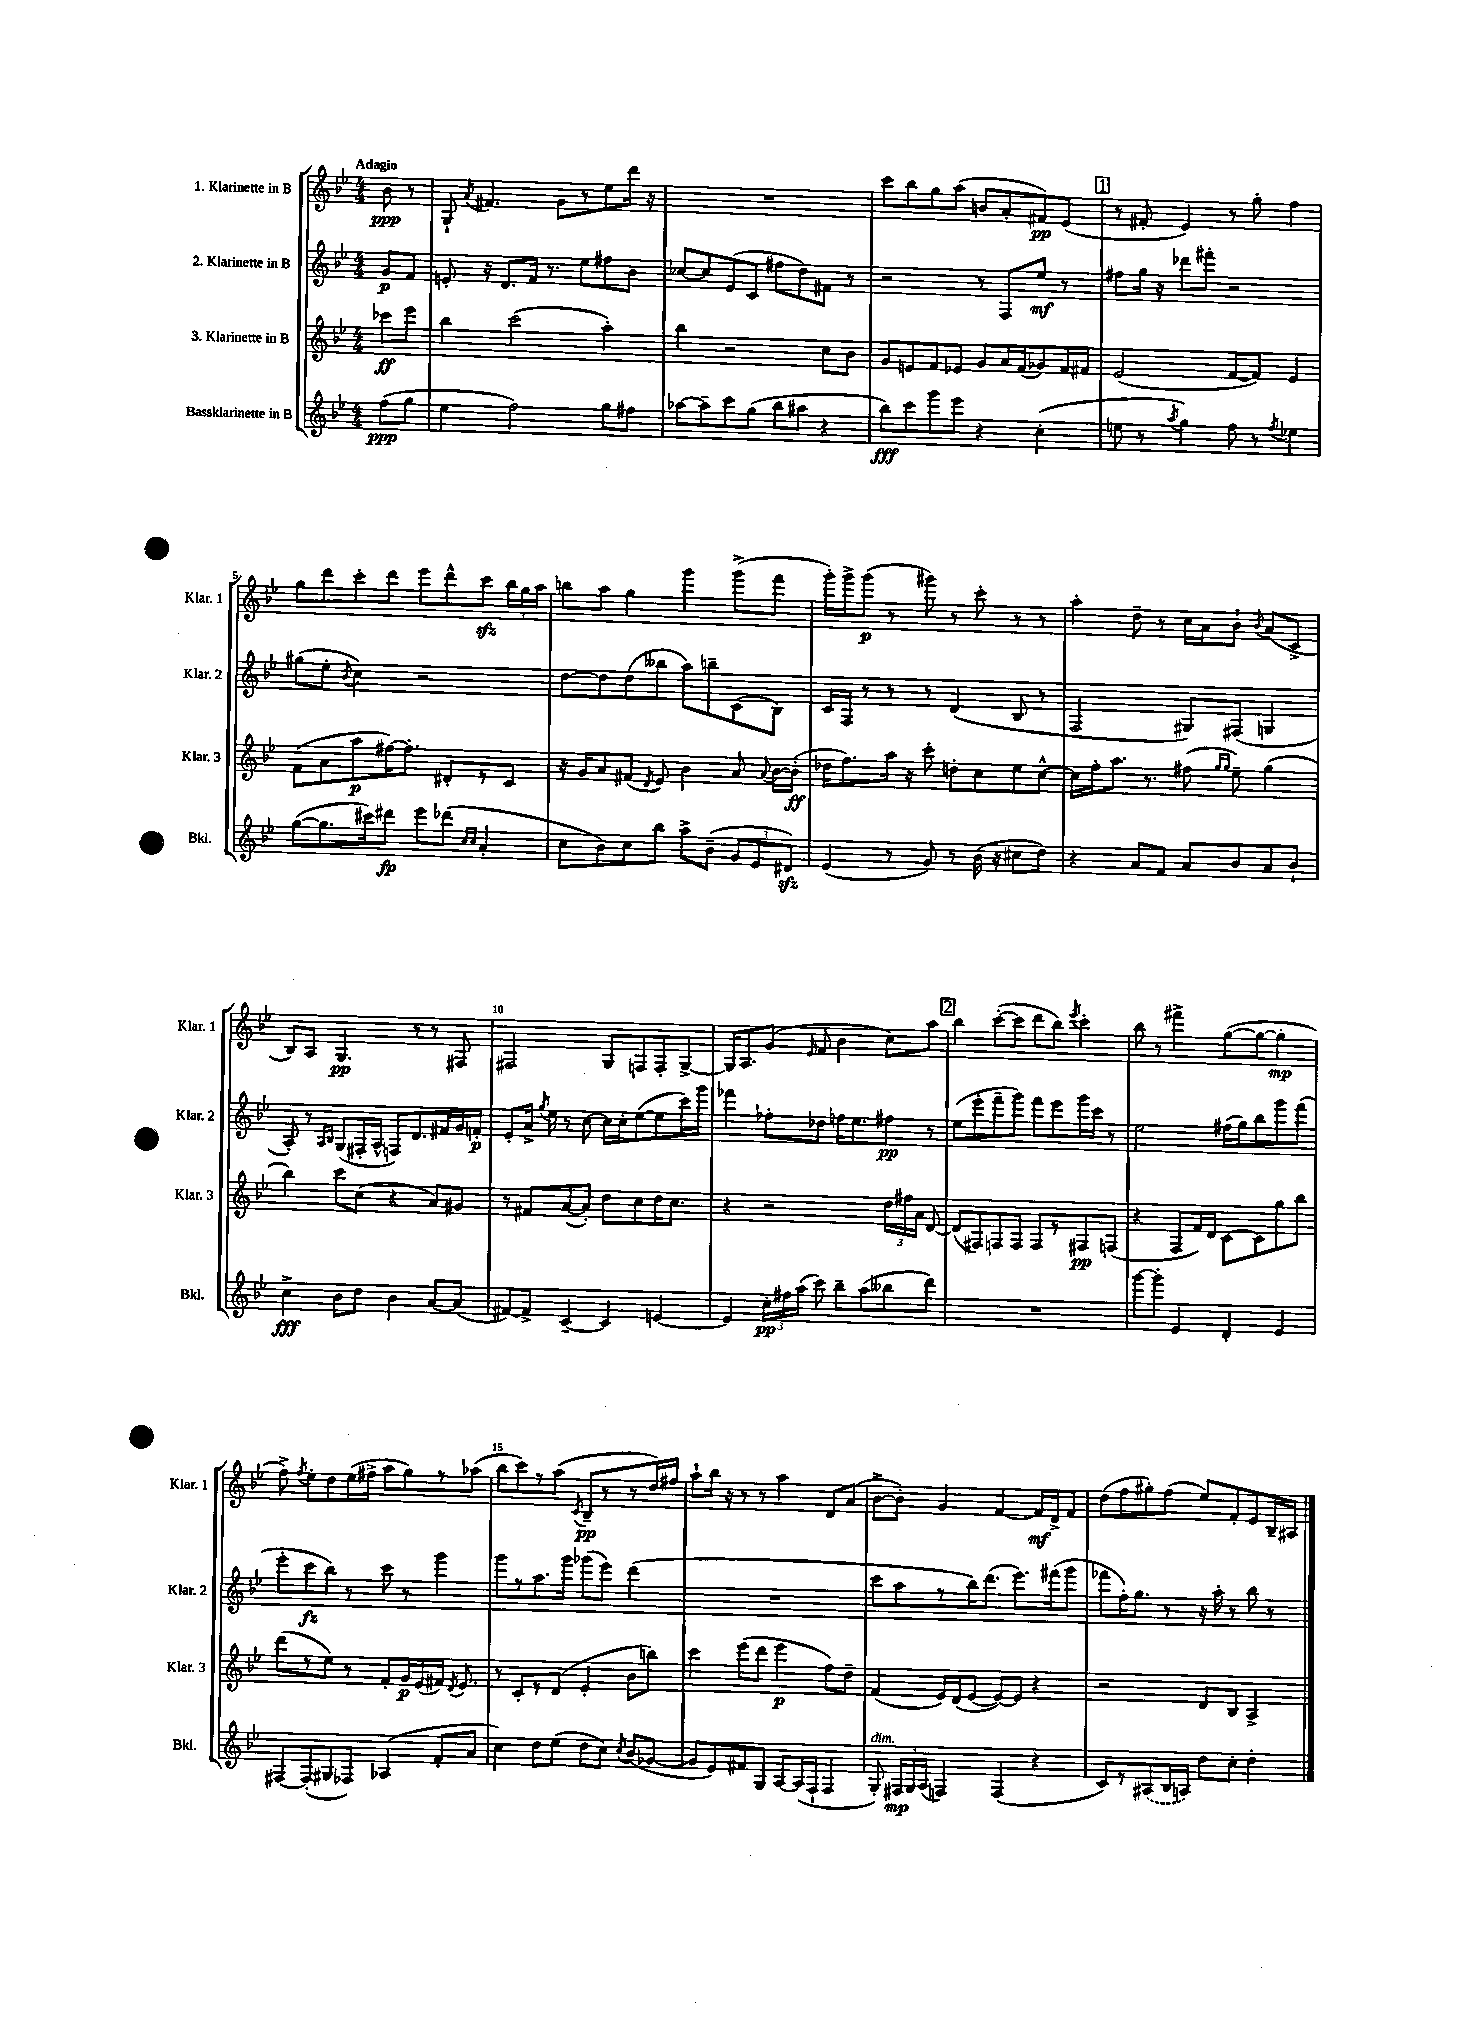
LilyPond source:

<<
\new StaffGroup <<
\new Staff = "s0" \with { instrumentName = "1. Klarinette in B" shortInstrumentName = "Klar. 1" } {
    \clef treble \key bes \major \numericTimeSignature \time 4/4 \partial 4 \tempo "Adagio"
    \autoBeamOff bes'8\ppp r8 |
    g8-! \acciaccatura { a'8 } fis'4. g'8[ r8 ees''8 d'''16] r16 |
    R1 |
    c'''8[ bes''8 g''8 a''8]( b'8[ a'8-. fis'8\pp) ees'8]( |
    \mark \markup { \box "1" } r8 fis'8-. ees'4) r8 g''8-. f''4 |
    g''8[ d'''8 c'''8-. d'''8] ees'''8[ d'''8-^ c'''8]\sfz \tuplet 3/2 { bes''16[ g''16 a''16] } |
    b''8[ a''8] g''4 g'''4 g'''8[->( f'''8] |
    g'''16[-.) g'''16-> g'''8]\p( r8 gis'''8) r8 c'''8-. r8 r8 |
    a''4-. d''8-- r8 c''16[ a'16 bes'8]-! \acciaccatura { bes'8 } a'8[( c'8]-> |
    bes8[) a8] g4.\pp r8 r8 fis8 |
    fis2 g8[ f8 f8-. g8]~-> |
    g16[ a8. g'8]( \grace { ees'16 } f'8 bes'4 c''8[) a''8] |
    \mark \markup { \box "2" } bes''4 c'''8[~-.( c'''8] d'''8[ bes''8]) \acciaccatura { ees'''8 } c'''4-. |
    bes''8 r8 fis'''4-> g''8[~( g''8]~ g''4-.\mp |
    f''8->) \acciaccatura { f''8 } ees''8[-. d''8 ees''16( fis''16]-> a''8[ g''8) r8 aes''8]( |
    bes''8[ c'''8) r8 a''8]( \acciaccatura { c'8 } bes8[--\pp r8 r8 d''16) fis''16] |
    a''8[-! bes''16] r16 r8 r8 a''4 d'8[ a'8]( |
    bes'8[~-> bes'8]-.) g'4 f'4~ f'16[\mf d'16-> f'8] |
    d''8[( f''8 gis''8-.) f''8]( ees''8[) f'8-. ees'8 bes16-- ais16] \bar "|." |
}
\new Staff = "s1" \with { instrumentName = "2. Klarinette in B" shortInstrumentName = "Klar. 2" } {
    \clef treble \key bes \major \numericTimeSignature \time 4/4 \partial 4
    \autoBeamOff g'8[\p f'8] |
    e'8-. r16 d'8.[ f'16] r8. ees''8[ fis''8 bes'8] |
    ces''8[~ ces''8 ees'8( c'8] fis''8[ d''8) fis'8] r8 |
    r2 r8 f8[ ees''8]\mf r8 |
    \mark \markup { \box "1" } fis''8[ g''16] r16 des'''8[ fis'''8]-. r2 |
    gis''8[( ees''8]-. \acciaccatura { bes'8 } c''4) r2 |
    d''8[~ d''8 d''8( beses''8] a''8[) b''8-- c'8( bes8]) |
    c'16[ f16] r8 r8 r8 d'4( bes8 r8 |
    f2 gis8[) fis8]( g4 |
    a8-.) r8 \grace { a16[ bes16] } g8[( fis16-. a16]-^ f8[) d'8. fis'16 g'16 f'16]-.\p |
    ees'8[-. a'16]-> \acciaccatura { g''8 } ees''16 r8 c''8~ c''16[ c''16-. ees''8~( ees''8 c'''16) g'''16] |
    fes'''4 fes''8[-. des''8] f''16[ ees''8. fis''8]\pp r8 |
    \mark \markup { \box "2" } ees''8[( ees'''8-. f'''8-- g'''8]) f'''8[ ees'''8 g'''16 c'''16] r8 |
    ees''2 fis''16[( g''16) bes''8 g'''8 f'''8]( |
    ees'''8[-. c'''8\fz bes''8]) r8 c'''8 r8 g'''4 |
    g'''8[ r8 a''8. g'''16] ges'''8[( ees'''8]) d'''4( |
    R1 |
    c'''8[ a''8 r8 bes''16) d'''8.]( ees'''8.[) fis'''16( g'''8] |
    fes'''8[ f''16-.) g''8.] r8 r16 a''16-. r8 bes''8 r8 \bar "|." |
}
\new Staff = "s2" \with { instrumentName = "3. Klarinette in B" shortInstrumentName = "Klar. 3" } {
    \clef treble \key bes \major \numericTimeSignature \time 4/4 \partial 4
    \autoBeamOff ces'''8[\ff ees'''8] |
    bes''4 c'''2( a''4-.) |
    bes''4 r2 c''8[ bes'8] |
    g'8[ e'8 f'8 ees'8] g'8[ a'16 f'16( ges'8) f'16 fis'16] |
    \mark \markup { \box "1" } ees'2( f'8[~ f'8]) ees'4 |
    f'8[( a'8 a''8\p fis''16~) fis''8.]-. dis'8[-. r8 c'8] |
    r16 g'16[ a'8 fis'8]( \acciaccatura { d'8 } ees'8) bes'4 a'8 \appoggiatura { a'8 } bes'16[~ bes'16]-.\ff( |
    des''16[ f''8.) a''16] r16 c'''8-. d''8[-. c''8 ees''8 c''8]~-^ |
    c''16[ f''16-. a''8.] r8. fis''8( \grace { g''16[ g''16] } ees''8--) g''4( |
    bes''4) c'''8[ c''8]( r4 a'8[) gis'8] |
    r8 fis'8[ a'8~( a'8]-.) d''8[ c''8 d''16 c''8.] |
    r4 r2 \tuplet 3/2 { d''16[ fis''16 a'16] } d'8~ |
    \mark \markup { \box "2" } d'8[( fis8) f8 f8] f8[ r8 fis8\pp f8]( |
    r4 f8[ f'16) d'16] c'8[~ c'8 g''8 bes''8] |
    d'''8[( r8 ees''8]) r8 f'8[-. g'16\p ees'16( fis'16]) \acciaccatura { d'8 } ees'8. |
    r8 c'8[-. r8 d'8]( ees'4-. bes'8[ b''8]) |
    c'''4 ees'''8[( d'''8] ees'''4\p f''8[) d''8]-- |
    f'4( ees'16[) d'16( ees'8]~ ees'8[~) ees'8] r4 |
    r2 d'8[ bes8] a4-> \bar "|." |
}
\new Staff = "s3" \with { instrumentName = "Bassklarinette in B" shortInstrumentName = "Bkl." } {
    \clef treble \key bes \major \numericTimeSignature \time 4/4 \partial 4
    \autoBeamOff f''8[\ppp( g''8] |
    ees''4 f''2) g''8[ fis''8] |
    aes''8[~ aes''8-- c'''8 g''8]( bes''8[ ais''8] r4 |
    bes''8[\fff) c'''8 g'''8 ees'''8] r4 c''4-.( |
    \mark \markup { \box "1" } e''8 r8 \acciaccatura { a''8 } g''4) f''8 r8 \acciaccatura { f''8 } ees''4 |
    g''8[~( g''8. cis'''16) dis'''8]\fp ees'''8[ des'''8]( \grace { c''16[ c''16] } a'4-. |
    c''8[ bes'8) c''8 bes''8] a''8[-> bes'8]--( \tuplet 3/2 { g'8[ ees'8 dis'8]\sfz) } |
    ees'4( r8 g'8) r8 bes'16( r16 cis''8[ d''8]) |
    r4 a'8[ f'8] a'8[ bes'8 a'8 bes'8]-! |
    c''4->\fff bes'8[ d''8] bes'4 a'8[~ a'8]( |
    fis'8[~) fis'8]-> c'4~-- c'4 e'4~ |
    e'4 \tuplet 3/2 { c''16[-.\pp fis''16 a''16]( } c'''8) bes''8[-- a''8( beses''8 d'''8]) |
    \mark \markup { \box "2" } R1 |
    g'''8[~ g'''8]-. ees'4 d'4-. ees'4 |
    fis8[~ fis8-.( gis8 fes8]) aes4( f'8[-. a'8] |
    c''4) d''8[ ees''8]( d''8[ c''8]) \acciaccatura { c''8 } bes'8[( ges'8]~ |
    ges'8[ ees'8) fis'8 g8] a8[~ a16( f16]-! f4 |
    g8-.^\markup { \italic "dim." }) \tuplet 3/2 { fis16[\mp g16 a16]( } f4) f4( r4 |
    c'8[) r8 \once \slurDashed ais8( bes16 a16]) d''8[ c''8]-. d''4-. \bar "|." |
}
>>
>>
\layout { \context { \Score \override BarNumber.break-visibility = ##(#f #t #t) barNumberVisibility = #(every-nth-bar-number-visible 5) } }
